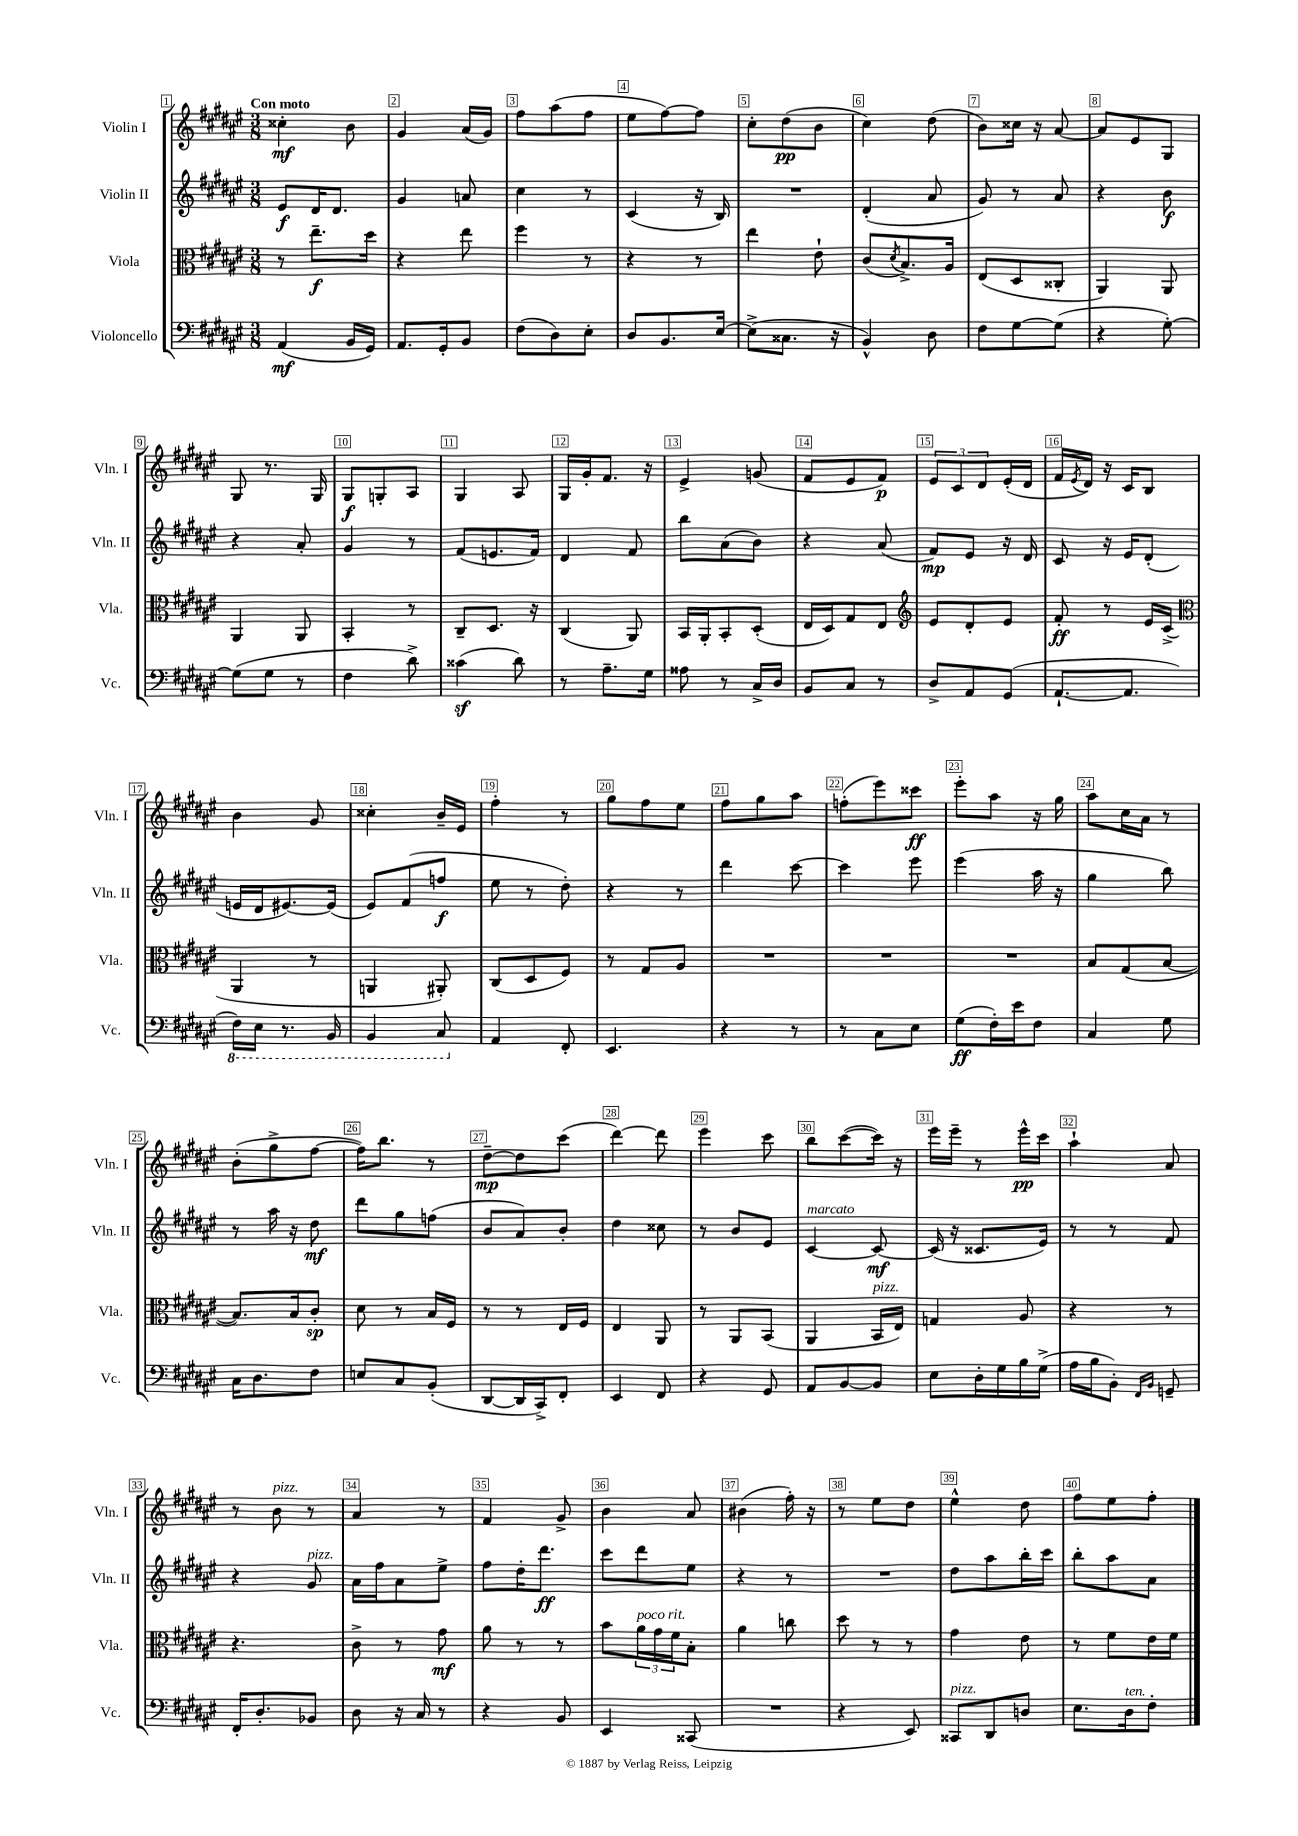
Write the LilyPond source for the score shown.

<<
\new StaffGroup <<
\new Staff = "s0" \with { instrumentName = "Violin I" shortInstrumentName = "Vln. I" } {
    \clef treble \key fis \major \numericTimeSignature \time 3/8 \tempo "Con moto"
    cisis''4-.\mf b'8 |
    gis'4 ais'16( gis'16) |
    fis''8 ais''8( fis''8 |
    eis''8 fis''8~) fis''8 |
    cis''8-. dis''8\pp( b'8 |
    cis''4) dis''8( |
    b'8) cisis''16 r16 ais'8~ |
    ais'8 eis'8 gis8 |
    gis8 r8. gis16 |
    gis8\f g8-. ais8 |
    gis4 ais8 |
    gis16 gis'16-. fis'8. r16 |
    eis'4-> g'8( |
    fis'8 eis'8 fis'8\p) |
    \tuplet 3/2 { eis'8 cis'8 dis'8 } eis'16-.( dis'16 |
    fis'16 \acciaccatura { eis'8 } dis'16) r16 cis'16 b8 |
    b'4 gis'8 |
    cisis''4-. b'16-- eis'16 |
    fis''4-. r8 |
    gis''8 fis''8 eis''8 |
    fis''8 gis''8 ais''8 |
    f''8-.( eis'''8) cisis'''8\ff |
    eis'''8-. ais''8 r16 gis''16 |
    ais''8 cis''16 ais'16 r8 |
    b'8-.( gis''8-> fis''8~ |
    fis''16) b''8. r8 |
    dis''8~--\mp dis''8 cis'''8( |
    dis'''4~) dis'''8 |
    eis'''4 cis'''8 |
    b''8 cis'''8~( cis'''16) r16 |
    eis'''16 eis'''16-- r8 eis'''16-^\pp cis'''16 |
    ais''4-! ais'8 |
    r8 b'8^\markup { \italic "pizz." } r8 |
    ais'4 r8 |
    fis'4 gis'8-> |
    b'4 ais'8 |
    bis'4( fis''16-.) r16 |
    r8 eis''8 dis''8 |
    eis''4-^ dis''8 |
    fis''8 eis''8 fis''8-. \bar "|." |
}
\new Staff = "s1" \with { instrumentName = "Violin II" shortInstrumentName = "Vln. II" } {
    \clef treble \key fis \major \numericTimeSignature \time 3/8
    eis'8\f dis'16 dis'8. |
    gis'4 a'8 |
    cis''4 r8 |
    cis'4( r16 b16) |
    R4. |
    dis'4-.( ais'8 |
    gis'8) r8 ais'8 |
    r4 b'8\f |
    r4 ais'8-. |
    gis'4 r8 |
    fis'8( e'8. fis'16) |
    dis'4 fis'8 |
    b''8 ais'8( b'8) |
    r4 ais'8( |
    fis'8\mp) eis'8 r16 dis'16 |
    cis'8 r16 eis'16 dis'8-.( |
    e'16 dis'16 eis'8.~) eis'16( |
    eis'8) fis'8( f''8\f |
    eis''8 r8 dis''8-.) |
    r4 r8 |
    dis'''4 cis'''8~ |
    cis'''4 eis'''8 |
    eis'''4( ais''16 r16 |
    gis''4 b''8) |
    r8 ais''16 r16 dis''8\mf |
    dis'''8 gis''8 f''8( |
    b'8 ais'8) b'8-. |
    dis''4 cisis''8 |
    r8 b'8 eis'8 |
    cis'4~^\markup { \italic "marcato" } cis'8~\mf |
    cis'16( r16 cisis'8. eis'16) |
    r8 r8 fis'8 |
    r4 gis'8^\markup { \italic "pizz." } |
    ais'16 fis''16 ais'8 eis''8-> |
    fis''8 dis''16-. dis'''8.\ff |
    cis'''8 dis'''8 eis''8 |
    r4 r8 |
    R4. |
    dis''8 ais''8 b''16-. cis'''16 |
    b''8-. ais''8 ais'8 \bar "|." |
}
\new Staff = "s2" \with { instrumentName = "Viola" shortInstrumentName = "Vla." } {
    \clef alto \key fis \major \numericTimeSignature \time 3/8
    r8 eis''8.--\f dis''16 |
    r4 eis''8 |
    fis''4 r8 |
    r4 r8 |
    eis''4 eis'8-! |
    cis'8( \acciaccatura { dis'8 } b8.->) ais16 |
    eis8( dis8 cisis8-. |
    ais,4) ais,8 |
    ais,4 ais,8 |
    b,4-. r8 |
    cis8-- dis8. r16 |
    cis4( ais,8) |
    b,16 ais,16-. b,8-. dis8-.( |
    eis16 dis16) gis8 eis8 |
    \clef treble eis'8 dis'8-. eis'8 |
    fis'8-.\ff r8 eis'16 cis'16->( |
    \clef alto ais,4 r8 |
    a,4 ais,8-.) |
    cis8( dis8 fis8) |
    r8 gis8 ais8 |
    R4. |
    R4. |
    R4. |
    b8 gis8( b8~ |
    b8.) b16 cis'8-.\sp |
    dis'8 r8 b16 fis16 |
    r8 r8 eis16 fis16 |
    eis4 ais,8 |
    r8 ais,8 b,8( |
    ais,4 b,16^\markup { \italic "pizz." } eis16) |
    g4 ais8 |
    r4 r8 |
    r4. |
    cis'8-> r8 gis'8\mf |
    ais'8 r8 r8 |
    b'8 \tuplet 3/2 { ais'16^\markup { \italic "poco rit." } gis'16 fis'16 } b8-. |
    ais'4 c''8 |
    dis''8 r8 r8 |
    gis'4 eis'8 |
    r8 fis'8 eis'16 fis'16 \bar "|." |
}
\new Staff = "s3" \with { instrumentName = "Violoncello" shortInstrumentName = "Vc." } {
    \clef bass \key fis \major \numericTimeSignature \time 3/8
    ais,4\mf( b,16 gis,16) |
    ais,8. gis,16-. b,8 |
    fis8( dis8) eis8-. |
    dis8 b,8. eis16~ |
    eis8->( cisis8. r16 |
    b,4-^) dis8 |
    fis8 gis8~ gis8( |
    r4 gis8~-.) |
    gis8( gis8 r8 |
    fis4 dis'8->) |
    cisis'4\sf( dis'8) |
    r8 ais8.-- gis16 |
    aisis8 r8 cis16-> dis16 |
    b,8 cis8 r8 |
    dis8-> ais,8 gis,8( |
    ais,8.~-! ais,8. |
    \ottava #-1 fis,16) eis,16 r8. b,,16 |
    b,,4 cis,8 \ottava #0 |
    ais,4 fis,8-. |
    eis,4. |
    r4 r8 |
    r8 cis8 eis8 |
    gis8\ff( fis16-.) eis'16 fis8 |
    cis4 gis8 |
    cis16 dis8. fis8 |
    e8 cis8 b,8-.( |
    dis,8~ dis,16 cis,16->) fis,8-. |
    eis,4 fis,8 |
    r4 gis,8 |
    ais,8 b,8~ b,8 |
    eis8 dis16-. gis16 b16 gis16->( |
    ais16 b16 b,8-.) \grace { fis,16 b,16 } g,8-- |
    fis,16-. dis8.-. bes,8 |
    dis8 r16 cis16 r8 |
    r4 b,8 |
    eis,4 cisis,8( |
    R4. |
    r4 eis,8) |
    cisis,8^\markup { \italic "pizz." } dis,8 d8 |
    eis8. dis16^\markup { \italic "ten." } fis8-. \bar "|." |
}
>>
>>
\layout { \context { \Score \override BarNumber.break-visibility = ##(#f #t #t) barNumberVisibility = #all-bar-numbers-visible \override BarNumber.stencil = #(make-stencil-boxer 0.1 0.3 ly:text-interface::print) } }
